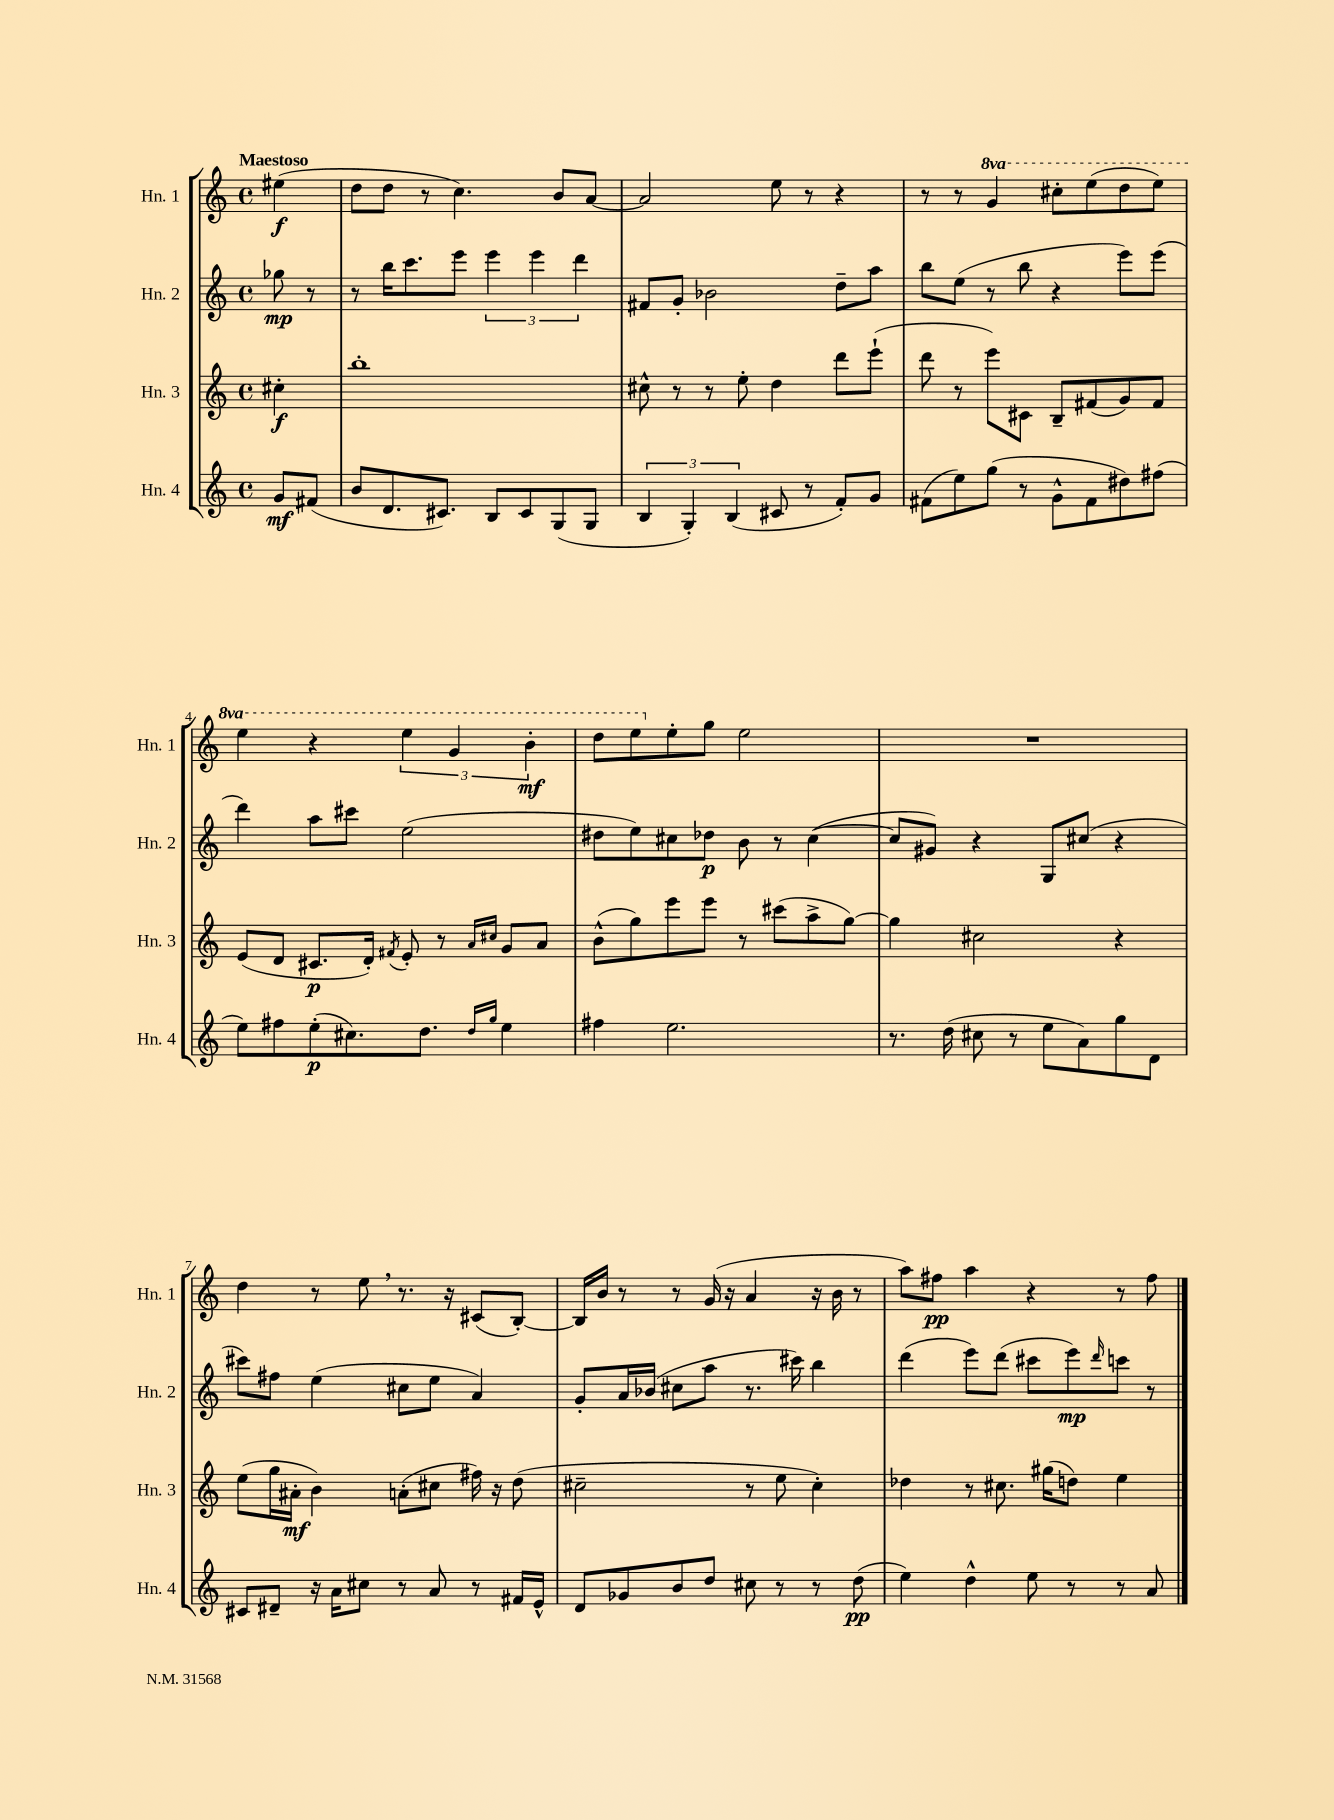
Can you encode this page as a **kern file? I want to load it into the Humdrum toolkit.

**kern	**kern	**kern	**kern
*staff4	*staff3	*staff2	*staff1
*clefG2	*clefG2	*clefG2	*clefG2
*k[]	*k[]	*k[]	*k[]
*M4/4	*M4/4	*M4/4	*M4/4
*met(c)	*met(c)	*met(c)	*met(c)
8g	4cc#'	8gg-	(4ee#
(8f#	.	8r	.
=	=	=	=
8b	1bb'	8r	8dd
8.d	.	16bb	8dd
.	.	8.ccc	.
.	.	.	8r
8.c#)	.	.	.
.	.	8eee	4.cc)
8B	.	6eee	.
8c#	.	.	.
.	.	6eee	.
(8G	.	.	8b
.	.	6ddd	.
8G	.	.	[8a
=	=	=	=
6B	8cc#^^	8f#	2a]
.	8r	8g'	.
6G')	.	.	.
.	8r	2b-	.
(6B	.	.	.
.	8ee'	.	.
8c#	4dd	.	8ee
8r	.	.	8r
8f')	8ddd	8dd~	4r
8g	(8eee`	8aa	.
=	=	=	=
(8f#	8ddd	8bb	8r
8ee)	8r	(8ee	8r
(8gg	8eee)	8r	4gg
8r	8c#	8bb	.
8g^^	8B~	4r	8ccc#'
8f#	(8f#	.	(8eee
8dd#)	8g)	8eee)	8ddd
(8ff#	8f#	(8eee	8eee)
=	=	=	=
8ee)	(8e	4ddd)	4eee
8ff#	8d	.	.
(8ee'	8.c#	8aa	4r
8.cc#)	.	8ccc#	.
.	16d')	.	.
.	8qf#	.	.
.	8e'	(2ee	6eee
8.dd	.	.	.
.	8r	.	.
.	.	.	6gg
16qqdd	16qqa	.	.
16qqgg	16qqcc#	.	.
4ee	8g	.	.
.	.	.	6bb'
.	8a	.	.
=	=	=	=
4ff#	(8b^^	8dd#	8ddd
.	8gg)	8ee)	8eee
2.ee	8eee	8cc#	8ee'
.	8eee	8dd-	8gg
.	8r	8b	2ee
.	(8ccc#	8r	.
.	8aa^	([4cc#	.
.	[8gg)	.	.
=	=	=	=
8.r	4gg]	8cc#]	1r
.	.	8g#)	.
(16dd	.	.	.
8cc#	2cc#	4r	.
8r	.	.	.
8ee	.	8G	.
8a)	.	(8cc#	.
8gg	4r	4r	.
8d	.	.	.
=	=	=	=
8c#	(8ee	8ccc#)	4dd
8d#~	16gg	8ff#	.
.	16a#'	.	.
16r	4b)	(4ee	8r
16a	.	.	.
8cc#	.	.	8ee
8r	(8a'	8cc#	8.r
8a	8cc#	8ee	.
.	.	.	16r
8r	16ff#)	4a)	(8c#
.	16r	.	.
16f#	(8dd	.	[8B')
16e^^	.	.	.
=	=	=	=
8d	2cc#~	8g'	16B]
.	.	.	16b
8g-	.	16a	8r
.	.	(16b-	.
8b	.	8cc#	8r
8dd	.	8aa	(16g
.	.	.	16r
8cc#	8r	8.r	4a
8r	8ee	.	.
.	.	16ccc#)	.
8r	4cc#')	4bb	16r
.	.	.	16b
(8dd	.	.	8r
=	=	=	=
4ee)	4dd-	(4ddd	8aa)
.	.	.	8ff#
4dd^^	8r	8eee)	4aa
.	8.cc#	(8ddd	.
8ee	.	8ccc#	4r
.	(16gg#	.	.
8r	8dd)	8eee)	.
.	.	16qqddd	.
8r	4ee	8ccc	8r
8a	.	8r	8ff#
==	==	==	==
*-	*-	*-	*-
